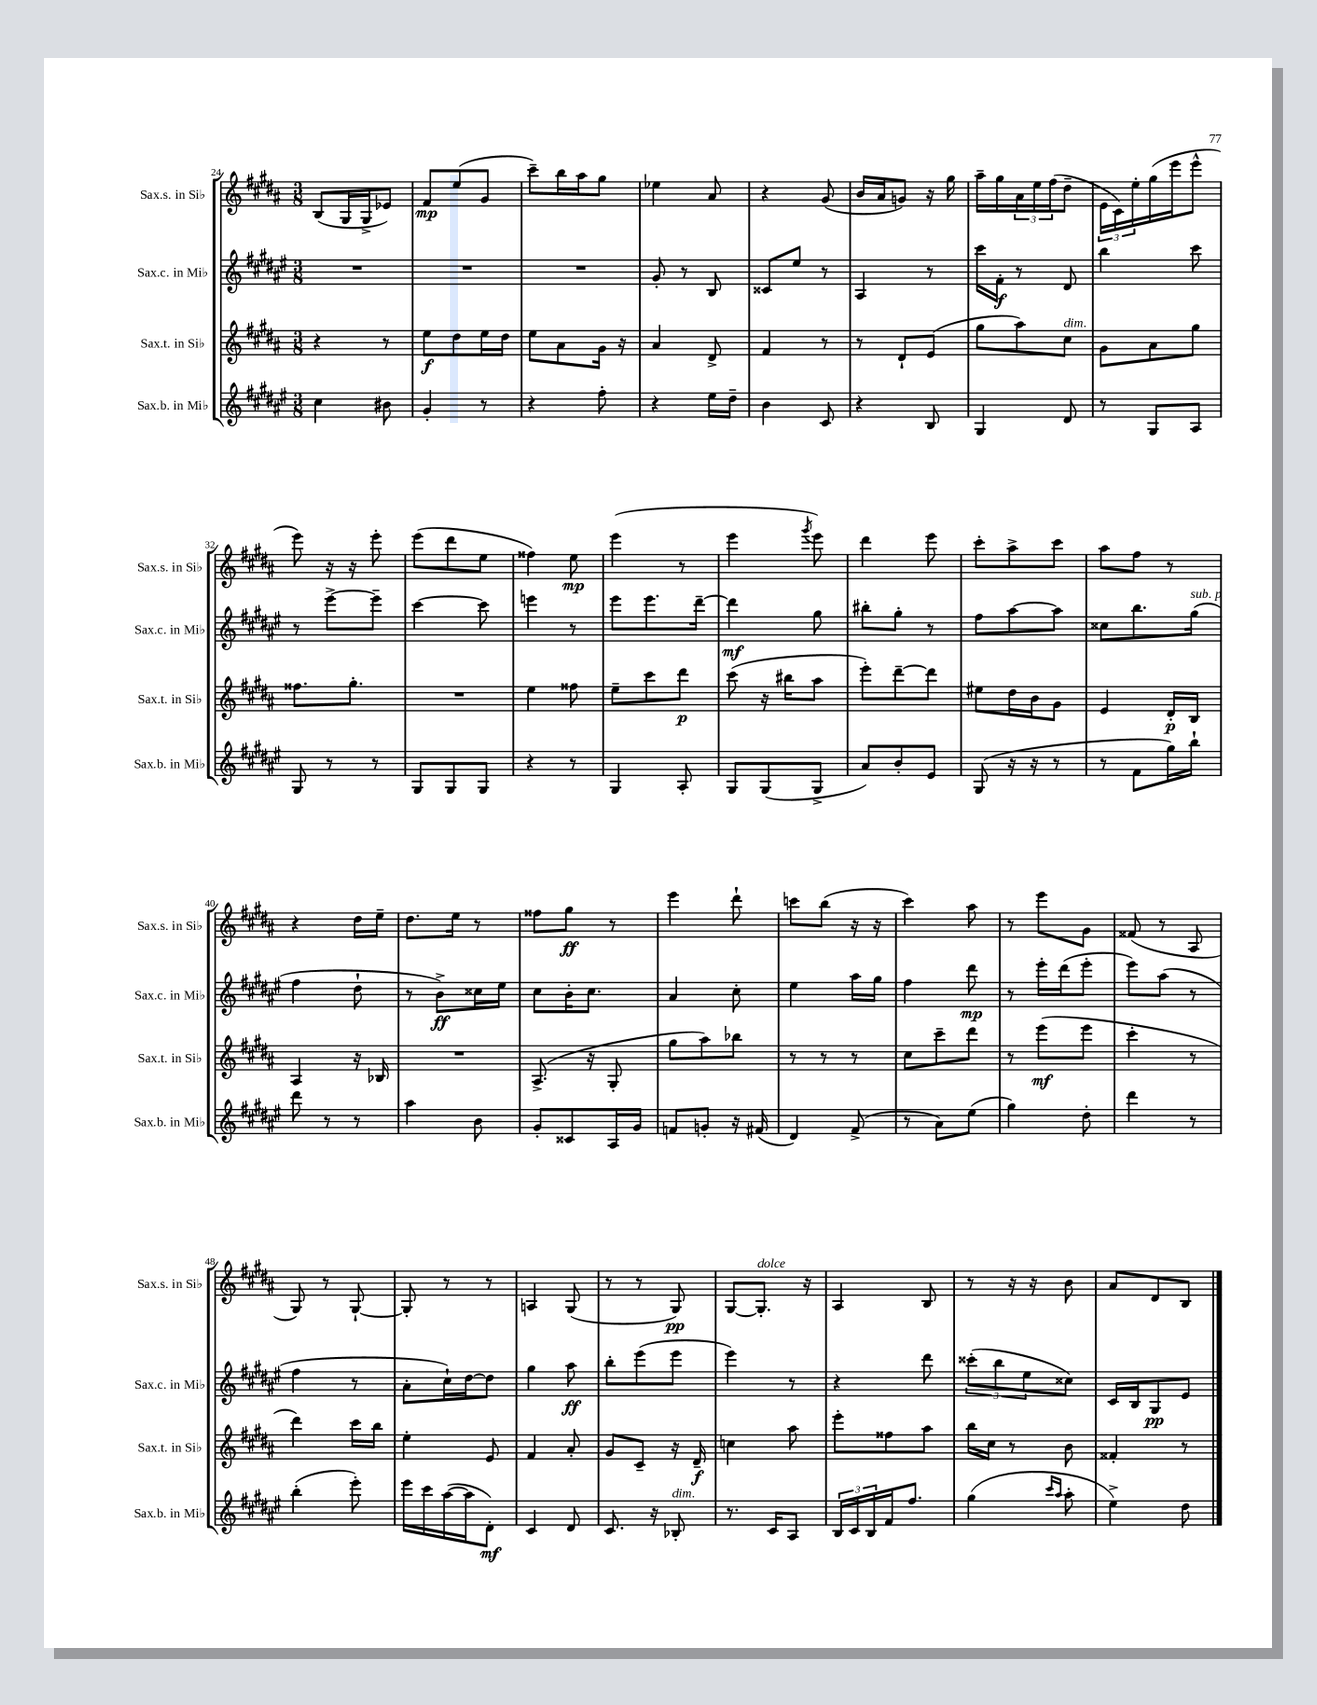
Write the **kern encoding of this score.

**kern	**kern	**kern	**kern
*staff4	*staff3	*staff2	*staff1
*clefG2	*clefG2	*clefG2	*clefG2
*k[f#c#g#d#a#e#]	*k[f#c#g#d#a#]	*k[f#c#g#d#a#e#]	*k[f#c#g#d#a#]
*M3/8	*M3/8	*M3/8	*M3/8
4cc#	4r	4.r	(8B
.	.	.	16G#
.	.	.	16G#^
8b#	8r	.	8e-)
=	=	=	=
4g#'	8ee	4.r	8f#
.	8dd#	.	(8ee
8r	16ee	.	8g#
.	16dd#	.	.
=	=	=	=
4r	8ee	4.r	8ccc#~)
.	8a#	.	16bb
.	.	.	16aa#
8ff#'	16g#	.	8gg#
.	16r	.	.
=	=	=	=
4r	4a#	8g#'	4ee-
.	.	8r	.
16ee#	8d#^	8B	8a#
16dd#~	.	.	.
=	=	=	=
4b	4f#	8c##	4r
.	.	8ee#	.
8c#	8r	8r	(8g#
=	=	=	=
4r	8r	4A#	16b
.	.	.	16a#
.	8d#`	.	8g)
8B	(8e	8r	16r
.	.	.	16gg#
=	=	=	=
4G#	8gg#	16ccc#	16aa#~
.	.	16f#'	16gg#
.	8aa#)	8r	24a#
.	.	.	24ee
.	.	.	(24ff#
8d#	8cc#	8d#	8dd#~
=	=	=	=
8r	8g#	4bb	24e
.	.	.	24c#)
.	.	.	24ee'
8G#	8a#	.	(16gg#
.	.	.	16eee
8A#	8gg#	8ccc#	8eee^^
=	=	=	=
8G#	8.ff##	8r	8eee)
8r	.	[8eee#^	16r
.	8.gg#'	.	16r
8r	.	8eee#~]	8eee'
=	=	=	=
8G#	4.r	[4ccc#	(8eee
8G#	.	.	8ddd#
8G#	.	8ccc#]	8ee
=	=	=	=
4r	4ee	4eee	4ff##)
8r	8ff##	8r	8ee
=	=	=	=
4G#	8ee~	8eee#	(4eee
.	8ccc#	8.eee#	.
8A#'	8ddd#	.	8r
.	.	[16ddd#~	.
=	=	=	=
8G#	(8ccc#	4ddd#]	4eee
(8G#	16r	.	.
.	16bb#	.	.
.	.	.	8qggg#
8G#^	8aa#	8gg#	8eee)
=	=	=	=
8a#)	8eee')	8bb#'	4ddd#
8b'	[8ddd#~	8gg#'	.
8e#	8ddd#]	8r	8eee
=	=	=	=
(8G#	8ee#	8ff#	8ccc#'
16r	16dd#	[8aa#	8aa#^
16r	16b	.	.
8r	8g#	8aa#]	8ccc#
=	=	=	=
8r	4e	8cc##	8aa#
8f#	.	8.bb	8ff#
16gg#)	16d#'	.	8r
16bb`	16B	(16gg#	.
=	=	=	=
8ddd#	4A#	4ff#	4r
8r	.	.	.
8r	16r	8dd#`	16dd#
.	16B-	.	16ee~
=	=	=	=
4aa#	4.r	8r	8.dd#
.	.	8b^)	.
.	.	.	16ee
8b	.	16cc##	8r
.	.	16ee#	.
=	=	=	=
8g#'	(8.A#^	8cc#	8ff##
8c##	.	16b'	8gg#
.	16r	8.cc#	.
16A#	8G#'	.	8r
16g#	.	.	.
=	=	=	=
8f	8gg#	4a#	4eee
8g'	8aa#)	.	.
16r	8bb-	8cc#'	8ddd#`
(16f#	.	.	.
=	=	=	=
4d#)	8r	4ee#	8ccc
.	8r	.	(8bb
(8f#^	8r	16aa#	16r
.	.	16gg#	16r
=	=	=	=
8r	8cc#	4ff#	4ccc#)
8a#)	8ccc#~	.	.
(8ee#	8ddd#	8ddd#	8aa#
=	=	=	=
4gg#)	8r	8r	8r
.	(8eee	16eee#'	8eee
.	.	(16ddd#	.
8dd#'	8eee	8eee#'	8g#
=	=	=	=
4ddd#	4ccc#'	8eee#)	(8f##
.	.	(8aa#	8r
8r	8r	8r	8A#
=	=	=	=
(4bb'	4ddd#)	4ff#	8G#)
.	.	.	8r
8eee#')	16ccc#	8r	[8G#`
.	16bb	.	.
=	=	=	=
16eee#	4ee'	8a#'	8G#']
16ccc#	.	.	.
([16aa#	.	16cc#`)	8r
16aa#]	.	[16dd#	.
8d#')	8e	8dd#]	8r
=	=	=	=
4c#	4f#	4gg#	4A
8d#	8a#'	8aa#	(8G#
=	=	=	=
8.c#	8g#	8bb'	8r
.	8c#~	(8eee#	8r
16r	.	.	.
8B-'	16r	8eee#	8G#)
.	16d#~	.	.
=	=	=	=
8.r	4cc	4eee#)	[8G#
.	.	.	8.G#']
16c#	.	.	.
8A#	8aa#	8r	.
.	.	.	16r
=	=	=	=
24B	8eee'	4r	4A#
24c#	.	.	.
24B	.	.	.
16f#	8ff##	.	.
8.ff#	.	.	.
.	8aa#	8ddd#	8B
=	=	=	=
(4gg#	16bb	(12ccc##'	8r
.	16cc#	.	.
.	.	12bb	.
.	8r	.	16r
.	.	12ee#	.
.	.	.	16r
16qqccc#	.	.	.
16qqaa#	.	.	.
8aa#'	8b	8cc##)	8b
=	=	=	=
4ee#^)	4f##'	16c#	8a#
.	.	16B	.
.	.	8G#	8d#
8dd#	8r	8e#	8B
==	==	==	==
*-	*-	*-	*-
